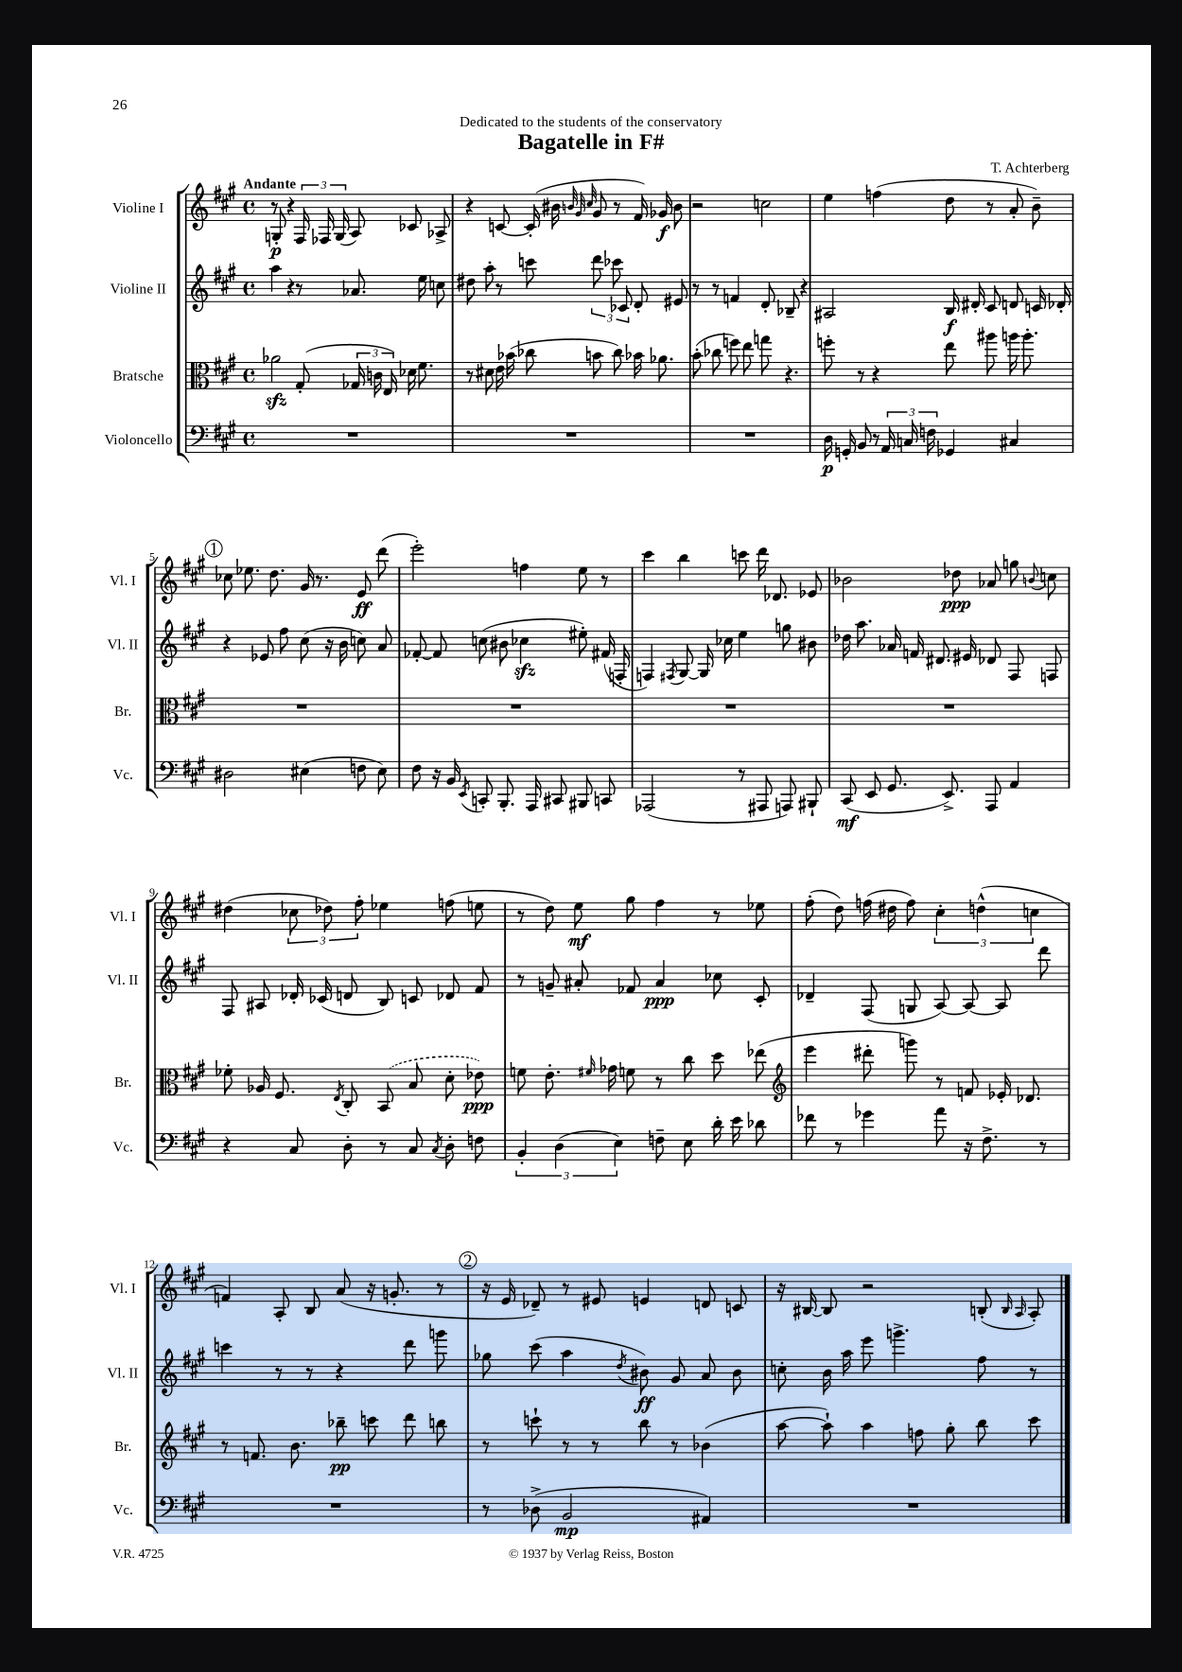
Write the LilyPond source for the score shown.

\header { title = "Bagatelle in F#" composer = "T. Achterberg" dedication = "Dedicated to the students of the conservatory" }
<<
\new StaffGroup <<
\new Staff = "s0" \with { instrumentName = "Violine I" shortInstrumentName = "Vl. I" } {
    \clef treble \key a \major \defaultTimeSignature \time 4/4 \tempo "Andante"
    \autoBeamOff r8 g8-.\p r4 \tuplet 3/2 { fis16 fes16 g16( } a8) ces'8 aes8-> |
    r4 c'8~ c'16-.( bis'16 \grace { b'32 gis'32 cis''32 } gis'8 r8 fis'16) ges'16\f b'8 |
    r2 c''2 |
    e''4 f''4( d''8 r8 a'8-. b'8--) |
    \mark \markup { \circle "1" } ces''8 ees''8. d''8. gis'16 r8. e'8\ff d'''8( |
    e'''2-.) f''4 e''8 r8 |
    cis'''4 b''4 c'''8 d'''16 des'8. ees'8 |
    bes'2 des''8\ppp aes'8 g''8 \appoggiatura { b'8 } c''8 |
    dis''4( \tuplet 3/2 { ces''8 des''8) fis''8-. } ees''4 f''8( e''8 |
    r8 d''8) e''8\mf gis''8 fis''4 r8 ees''8 |
    fis''8-.( d''8) f''16( dis''16 f''8) \tuplet 3/2 { cis''4-. d''4-^( c''4 } |
    f'4) a8-. b8 a'8( r16 g'8.-. r8 |
    \mark \markup { \circle "2" } r16 e'16 des'8--) r8 eis'8 e'4 d'8 c'8 |
    r16 bis16~ bis8 r2 b8-.( \grace { b16 a16 } a8-.) \bar "|." |
}
\new Staff = "s1" \with { instrumentName = "Violine II" shortInstrumentName = "Vl. II" } {
    \clef treble \key a \major \defaultTimeSignature \time 4/4
    \autoBeamOff a''4 r4 r8 aes'8. e''16 c''8 |
    dis''8 a''8-. r8 c'''8 \tuplet 3/2 { d'''8 ces'''8 ces'8 } d'8-. eis'8 |
    r8 r8 f'4 d'8-. bes8-- r4 |
    ais2 b16\f dis'16-. cis'8 d'8 c'16 des'16-. |
    \mark \markup { \circle "1" } r4 ees'8 fis''8 cis''8( r16 b'16 c''8) a'8 |
    fes'8~-. fes'8 c''8( bis'8 ces''4\sfz eis''8-.) fis'16( f16-. |
    f4) \acciaccatura { fis8 } gis8~ gis16 ces''16 e''4 g''8 bis'8 |
    des''16 a''8. aes'16 f'16 dis'8. eis'16 des'8 fis8 f8 |
    fis8 ais8 des'16-. ces'16( d'8 b8) c'8 des'8 fis'8 |
    r8 g'8-- ais'8-. fes'8 ais'4\ppp ces''8 cis'8-. |
    des'4-- fis8( g8 a8~) a8~ a8 d'''8 |
    c'''4 r8 r8 r4 d'''8 g'''8 |
    \mark \markup { \circle "2" } ges''8 cis'''8( a''4 \acciaccatura { d''8 } bis'8\ff) gis'8 a'8 bis'8 |
    c''8-. b'16 a''16 e'''8 g'''4.-> fis''8 r8 \bar "|." |
}
\new Staff = "s2" \with { instrumentName = "Bratsche" shortInstrumentName = "Br." } {
    \clef alto \key a \major \defaultTimeSignature \time 4/4
    \autoBeamOff aes'2\sfz gis8-.( \tuplet 3/2 { ges16 c'16 e16) } des'16 fis'8. |
    r8 dis'8 e'16 bes'16( ces''8 b'8 ces''8) bes'16 aes'8. |
    b'8-.( ces''8 f''8) e''8 g''8 r4. |
    f''8-. r8 r4 e''8 ais''8 a''16 a''8.-. |
    \mark \markup { \circle "1" } R1 |
    R1 |
    R1 |
    R1 |
    fes'8-. aes16 fis8. \acciaccatura { e8 } cis8-. \once \slurDashed b,8( b8 d'8-. ees'8\ppp) |
    f'8 e'8.-. \grace { fis'16 } ges'16 f'8 r8 cis''8 d''8 ees''8( |
    \clef treble e'''4 dis'''8-. g'''8) r8 f'8 ees'16-. des'8. |
    r8 f'8. b'8. bes''8--\pp c'''8 d'''8 b''8 |
    \mark \markup { \circle "2" } r8 c'''8-! r8 r8 b''8 r8 bes'4( |
    a''8~ a''8-!) a''4 f''8 gis''8-. b''8 cis'''8 \bar "|." |
}
\new Staff = "s3" \with { instrumentName = "Violoncello" shortInstrumentName = "Vc." } {
    \clef bass \key a \major \defaultTimeSignature \time 4/4
    \autoBeamOff R1 |
    R1 |
    R1 |
    d16\p g,16-. b,8 r8 \tuplet 3/2 { a,16 c16 f16 } ges,4 cis4 |
    \mark \markup { \circle "1" } dis2 eis4( f8 eis8) |
    fis8 r16 b,16 \acciaccatura { e,8 } c,8-. b,,8.-. a,,16 cis,8 bis,,8 c,8 |
    aes,,2( r8 ais,,8 a,,8) bis,,8-! |
    cis,8\mf( e,8 gis,8. e,8.->) a,,8 a,4 |
    r4 cis8 d8-. r8 cis8 \acciaccatura { cis8 } d8-. f8 |
    \tuplet 3/2 { b,4-. d4( e4) } f8-- e8 d'16-. e'16 des'8 |
    fes'8 r8 ges'4 a'8 r16 fis8.-> r8 |
    R1 |
    \mark \markup { \circle "2" } r8 des8->( b,2\mp ais,4) |
    R1 \bar "|." |
}
>>
>>
